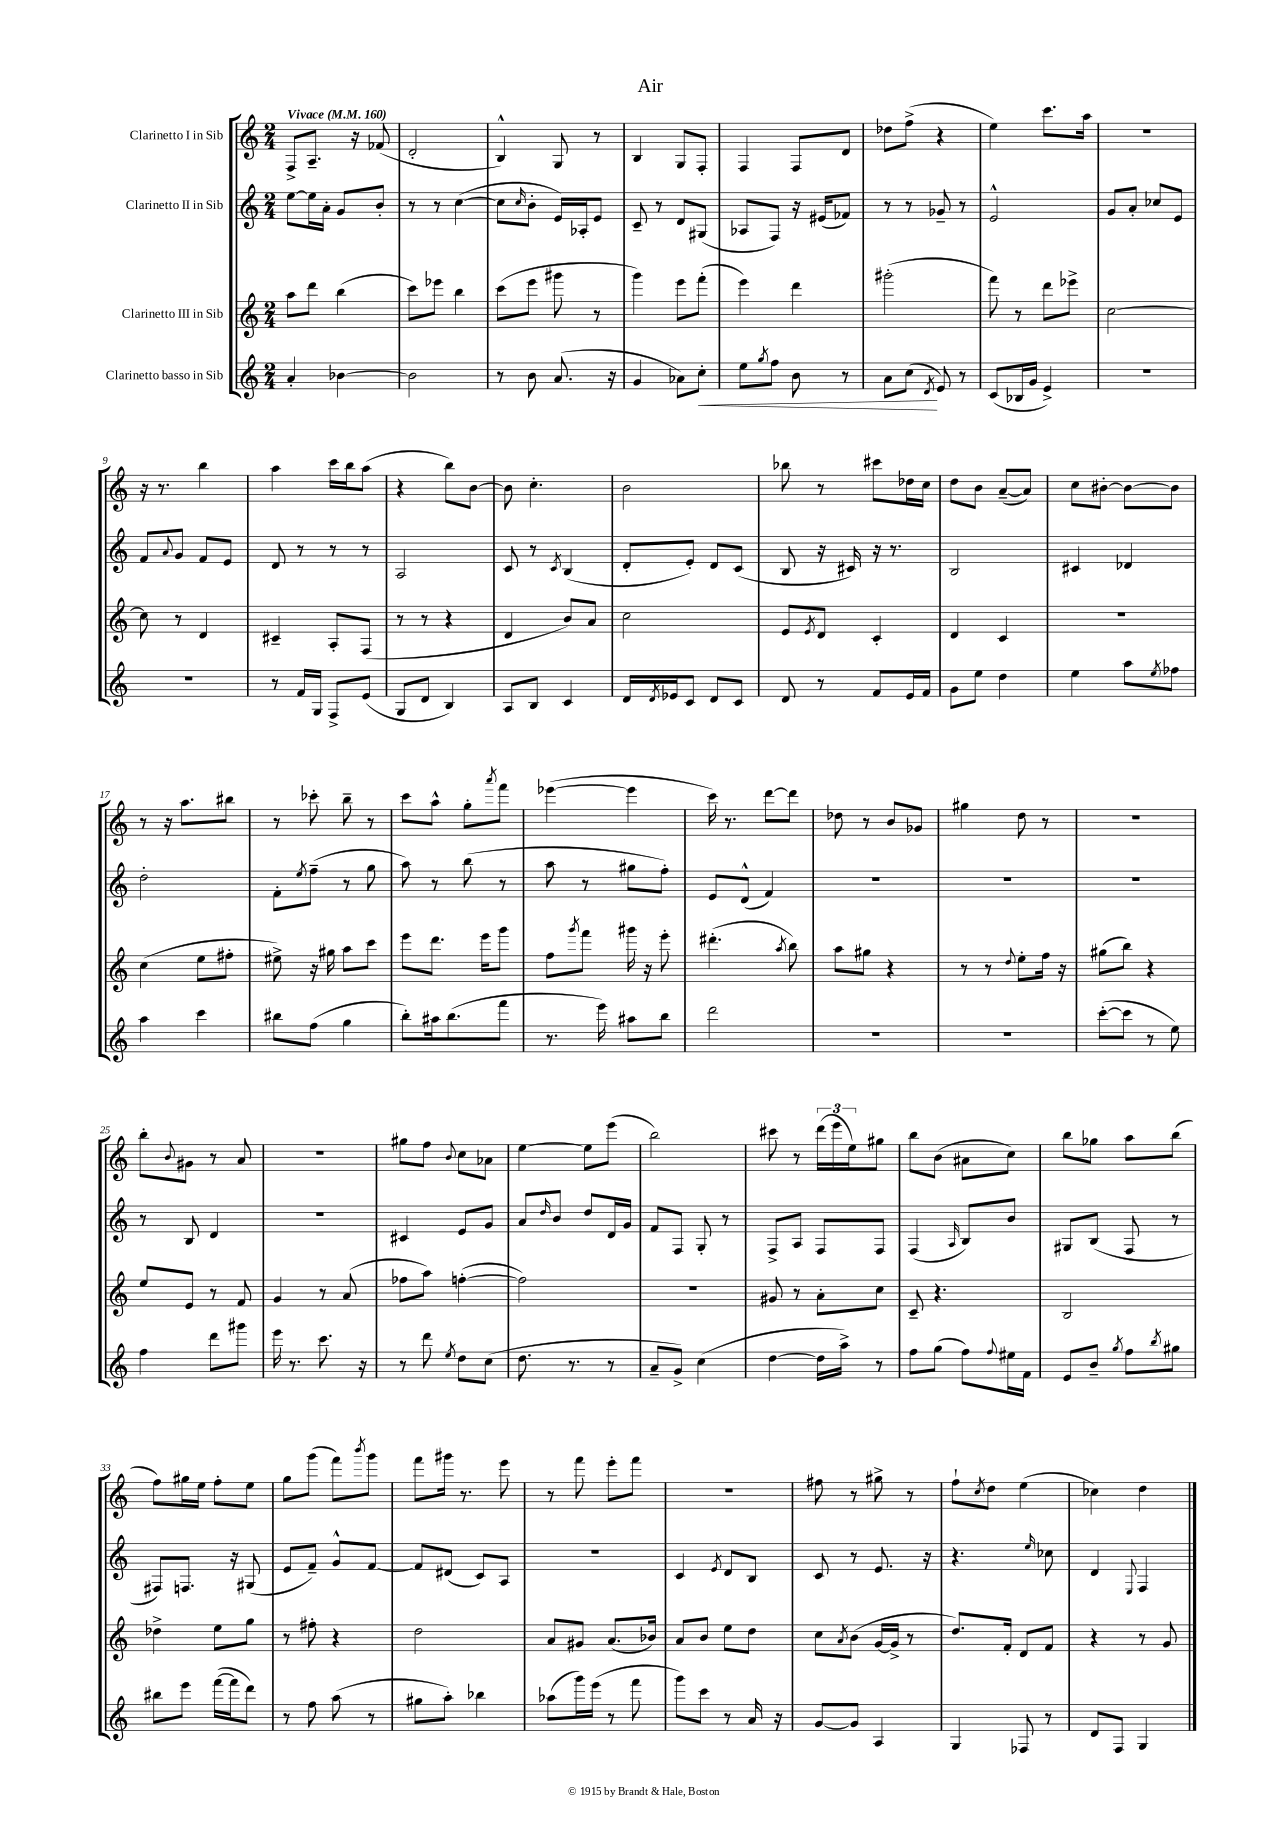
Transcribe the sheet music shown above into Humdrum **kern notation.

**kern	**dynam	**kern	**kern	**kern
*part4	*part4	*part3	*part2	*part1
*staff4	*staff4	*staff3	*staff2	*staff1
*I"Clarinetto basso in Sib	*	*I"Clarinetto III in Sib	*I"Clarinetto II in Sib	*I"Clarinetto I in Sib
*clefG2	*	*clefG2	*clefG2	*clefG2
*k[]	*	*k[]	*k[]	*k[]
*M2/4	*	*M2/4	*M2/4	*M2/4
*MM160	*	*MM160	*MM160	*MM160
=1	=1	=1	=1	=1
!	!	!	!	!LO:TX:a:B:t=Vivace
4a'/	.	8aa\L	[8ee\L	8F^/L
.	.	8ddd\J	16ee\L]	8.A~/J
.	.	.	16a'\JJ	.
[4b-X\	.	(4bb\	8g/L	.
.	.	.	.	16r
.	.	.	8b'/J	(8f-X/
=2	=2	=2	=2	=2
2b-\]	.	8ccc\L)	8r	2d'/
.	.	8eee-X\J	8r	.
.	.	4bb\	([4cc\	.
=3	=3	=3	=3	=3
8r	.	(8ccc\L	8cc\L]	4B^^/)
.	.	.	16qqcc/	.
8b\	.	8eee\J	8b'\J	.
(8.a/	.	8ggg#X\	16e/LL)	8G/
.	.	.	16A-X'/J	.
.	.	8r	8e/J	8r
16r	.	.	.	.
=4	=4	=4	=4	=4
4g/	.	4ggg\)	8c~/	4B/
.	.	.	8r	.
8a-X\L)	.	8eee\L	8d/L	8G/L
!	!LO:HP:b	!	!	!
8cc'\J	<	(8fff'\J	(8G#X/J	8F'/J
=5	=5	=5	=5	=5
8ee\L	.	4eee\)	8A-X/L	4F/
8qgg/	.	.	.	.
8ff\J	.	.	8F/J)	.
8b\	.	4ddd\	16r	8F/L
.	.	.	(16e#X/KL	.
8r	.	.	8f-X/J)	8d/J
=6	=6	=6	=6	=6
8a\L	.	(2ggg#X'\	8r	8dd-X\L
(8cc\J	.	.	8r	(8ff^\J
8qd/	.	.	.	.
8e/)	[	.	8g-X~/	4r
8r	.	.	8r	.
=7	=7	=7	=7	=7
(8c/L	.	8fff\)	2e^^/	4ee\)
16B-X/L	.	8r	.	.
16g/JJ	.	.	.	.
4e^/)	.	8ddd\L	.	8.ccc\L
.	.	8eee-X^\J	.	.
.	.	.	.	16aa\Jk
=8	=8	=8	=8	=8
2r	.	[2cc\	8g/L	2r
.	.	.	8a'/J	.
.	.	.	8cc-X/L	.
.	.	.	8e/J	.
!!LO:LB:g=z
=9	=9	=9	=9	=9
2r	.	8cc\]	8f/L	16r
.	.	.	.	8.r
.	.	.	8qqa/	.
.	.	8r	8g/J	.
.	.	4d/	8f/L	4bb\
.	.	.	8e/J	.
=10	=10	=10	=10	=10
8r	.	4c#X~/	8d/	4aa\
16f/LL	.	.	8r	.
16G/JJ	.	.	.	.
8F^/L	.	8A'/L	8r	16ccc\LL
.	.	.	.	16bb\J
(8e/J	.	(8F/J	8r	(8aa\J
=11	=11	=11	=11	=11
8G/L	.	8r	2A/	4r
8d/J	.	8r	.	.
4B/)	.	4r	.	8bb\L)
.	.	.	.	[8b\J
=12	=12	=12	=12	=12
8A/L	.	4d/	8c/	8b\]
8B/J	.	.	8r	4.cc'\
.	.	.	8qc/	.
4c/	.	8b/L)	(4B/	.
.	.	8a/J	.	.
=13	=13	=13	=13	=13
16d/LL	.	2cc\	8d'/L	2b\
8qd/	.	.	.	.
16e-X/J	.	.	.	.
8c/J	.	.	8e'/J)	.
8d/L	.	.	8d/L	.
8c/J	.	.	(8c/J	.
=14	=14	=14	=14	=14
8d/	.	8e/L	8B/	8bb-X\
.	.	8qe/	.	.
8r	.	8d/J	16r	8r
.	.	.	16c#X/)	.
8f/L	.	4c'/	16r	8ccc#X\L
.	.	.	8.r	.
16e/L	.	.	.	16dd-X\L
16f/JJ	.	.	.	16cc\JJ
=15	=15	=15	=15	=15
8g\L	.	4d/	2B/	8dd\L
8ee\J	.	.	.	8b\J
4dd\	.	4c/	.	([8a~/L
.	.	.	.	8a/J])
=16	=16	=16	=16	=16
4ee\	.	2r	4c#X/	8cc\L
.	.	.	.	[8b#X'\J
8aa\L	.	.	4d-X/	8b#\L_
8qee/	.	.	.	.
8ff-X\J	.	.	.	8b#\J]
!!LO:LB:g=z
=17	=17	=17	=17	=17
4aa\	.	(4cc\	2dd'\	8r
.	.	.	.	16r
.	.	.	.	8.aa\L
4ccc\	.	8ee\L	.	.
.	.	8ff#X'\J	.	8bb#X\J
=18	=18	=18	=18	=18
8bb#X\L	.	8ee#X^\)	8f'\L	8r
.	.	.	8qee/	.
(8ff\J	.	16r	(8ff~\J	8ccc-X'\
.	.	16gg#X\	.	.
4gg\	.	8aa\L	8r	8bb~\
.	.	8ccc\J	8gg\	8r
=19	=19	=19	=19	=19
8bb'\L)	.	8eee\L	8aa\)	8ccc\L
16aa#X\k	.	8.ddd\J	8r	8aa^^\J
(8.bb\	.	.	.	.
.	.	.	(8bb\	8gg'\L
.	.	16eee\KL	.	.
.	.	.	.	8qaaa/
8fff\J	.	8ggg\J	8r	8fff\J
=20	=20	=20	=20	=20
8.r	.	8ff\L	8aa\	([4eee-X\
.	.	8qggg/	.	.
.	.	8fff\J	8r	.
16eee\)	.	.	.	.
8aa#X\L	.	16ggg#X\	8gg#X\L	4eee-\]
.	.	16r	.	.
8bb\J	.	8eee'\	8ff'\J)	.
=21	=21	=21	=21	=21
2ddd\	.	(4.ddd#X'\	8e/L	16ccc\)
.	.	.	.	8.r
.	.	.	(8d^^/J	.
.	.	.	4f/)	[8ddd\L
.	.	8qaa/	.	.
.	.	8bb\)	.	8ddd\J]
=22	=22	=22	=22	=22
2r	.	8aa\L	2r	8dd-X\
.	.	8gg#X\J	.	8r
.	.	4r	.	8b/L
.	.	.	.	8g-X/J
=23	=23	=23	=23	=23
2r	.	8r	2r	4gg#X\
.	.	8r	.	.
.	.	8qqdd/	.	.
.	.	8ee'\L	.	8dd\
.	.	16ff\Jk	.	8r
.	.	16r	.	.
=24	=24	=24	=24	=24
([8ccc'\L	.	(8gg#X\L	2r	2r
8ccc\J]	.	8bb\J)	.	.
8r	.	4r	.	.
8ee\)	.	.	.	.
!!LO:LB:g=z
=25	=25	=25	=25	=25
4ff\	.	8ee/L	8r	8bb'\L
.	.	.	.	8qqb/
.	.	8e/J	8B/	8g#X\J
8ddd\L	.	8r	4d/	8r
8ggg#X\J	.	8f/	.	8a/
=26	=26	=26	=26	=26
16eee\	.	4g/	2r	2r
8.r	.	.	.	.
8.ccc\	.	8r	.	.
.	.	(8a/	.	.
16r	.	.	.	.
=27	=27	=27	=27	=27
8r	.	8ff-X\L	4c#X/	8gg#X\L
8ddd\	.	8aa\J)	.	8ff\J
8qee/	.	.	.	8qqb/
8dd\L	.	([4ffn'\	8e/L	8cc\L
(8cc\J	.	.	8g/J	8a-X\J
=28	=28	=28	=28	=28
8.dd\	.	2ff\])	8a/L	[4ee\
.	.	.	16qqdd/	.
.	.	.	8b/J	.
8.r	.	.	.	.
.	.	.	8dd/L	8ee\L]
8r	.	.	16d/L	(8eee\J
.	.	.	16g/JJ	.
=29	=29	=29	=29	=29
8a~/L	.	2r	8f/L	2bb\)
8g^/J)	.	.	8F/J	.
(4cc\	.	.	8G'/	.
.	.	.	8r	.
=30	=30	=30	=30	=30
[4dd\	.	8g#X/	8F^/L	8ccc#X\
.	.	8r	8A/J	8r
16dd\LL]	.	8a'\L	8F/L	(24ddd\LL
.	.	.	.	24eee\
16aa^\JJ)	.	.	.	.
.	.	.	.	24ee\J)
8r	.	8cc\J	8F/J	8gg#X\J
=31	=31	=31	=31	=31
8ff\L	.	8c~/	(4F/	8bb\L
(8gg\J	.	4.r	.	(8b\J
.	.	.	16qqA/	.
8ff\L)	.	.	8B/L)	8a#X\L
8qqff/	.	.	.	.
16ee#X\L	.	.	8b/J	8cc\J)
16f\JJ	.	.	.	.
=32	=32	=32	=32	=32
8e/L	.	2B/	8G#X/L	8bb\L
8b~/J	.	.	(8B/J	8gg-X\J
8qgg/	.	.	.	.
8ff\L	.	.	8F/	8aa\L
8qbb/	.	.	.	.
8gg#X\J	.	.	8r	(8bb\J
!!LO:LB:g=z
=33	=33	=33	=33	=33
8bb#X\L	.	4dd-X^\	8F#X/L)	8ff\L)
8eee\J	.	.	8.Fn/J	16gg#X\L
.	.	.	.	16ee\JJ
([16fff\LL	.	8ee\L	.	8ff'\L
16fff\J]	.	.	16r	.
8ddd\J)	.	8gg\J	(8G#X/	8ee\J
=34	=34	=34	=34	=34
8r	.	8r	8e/L	8gg\L
8ff\	.	8ff#X'\	8f~/J)	(8ggg\J
(8aa\	.	4r	8g^^/L	8fff\L)
.	.	.	.	8qbbb/
8r	.	.	[8f/J	8ggg\J
=35	=35	=35	=35	=35
8gg#X\L	.	2dd\	8f/L]	8fff\L
8aa'\J)	.	.	(8d#X/J	16ggg#X\Jk
.	.	.	.	8.r
4bb-X\	.	.	8c/L)	.
.	.	.	8A/J	8eee\
=36	=36	=36	=36	=36
(8aa-X\L	.	8a/L	2r	8r
16ggg\L)	.	8g#X/J	.	8fff\
(16eee\JJ	.	.	.	.
8r	.	(8.a/L	.	8eee'\L
8fff\	.	.	.	8fff\J
.	.	16b-X/Jk)	.	.
=37	=37	=37	=37	=37
8ggg\L)	.	8a/L	4c/	2r
8ccc\J	.	8b/J	.	.
.	.	.	8qe/	.
8r	.	8ee\L	8d/L	.
16a/	.	8dd\J	8B/J	.
16r	.	.	.	.
=38	=38	=38	=38	=38
[8g/L	.	8cc\L	8c/	8ff#X\
.	.	8qa/	.	.
8g/J]	.	(8b\J	8r	8r
4A/	.	[16g/LL	8.e/	8gg#X^\
.	.	16g^/JJ]	.	.
.	.	8r	.	8r
.	.	.	16r	.
=39	=39	=39	=39	=39
4G/	.	8.dd/L)	4.r	8ff`\L
.	.	.	.	8qcc/
.	.	.	.	8dd\J
.	.	16f'/Jk	.	.
8F-X/	.	8d/L	.	(4ee\
.	.	.	16qqee/	.
8r	.	8f/J	8cc-X\	.
=40	=40	=40	=40	=40
8d/L	.	4r	4d/	4cc-X\)
8F/J	.	.	.	.
.	.	.	8qqE/	.
4G/	.	8r	4F/	4dd\
.	.	8g/	.	.
==	==	==	==	==
*-	*-	*-	*-	*-
